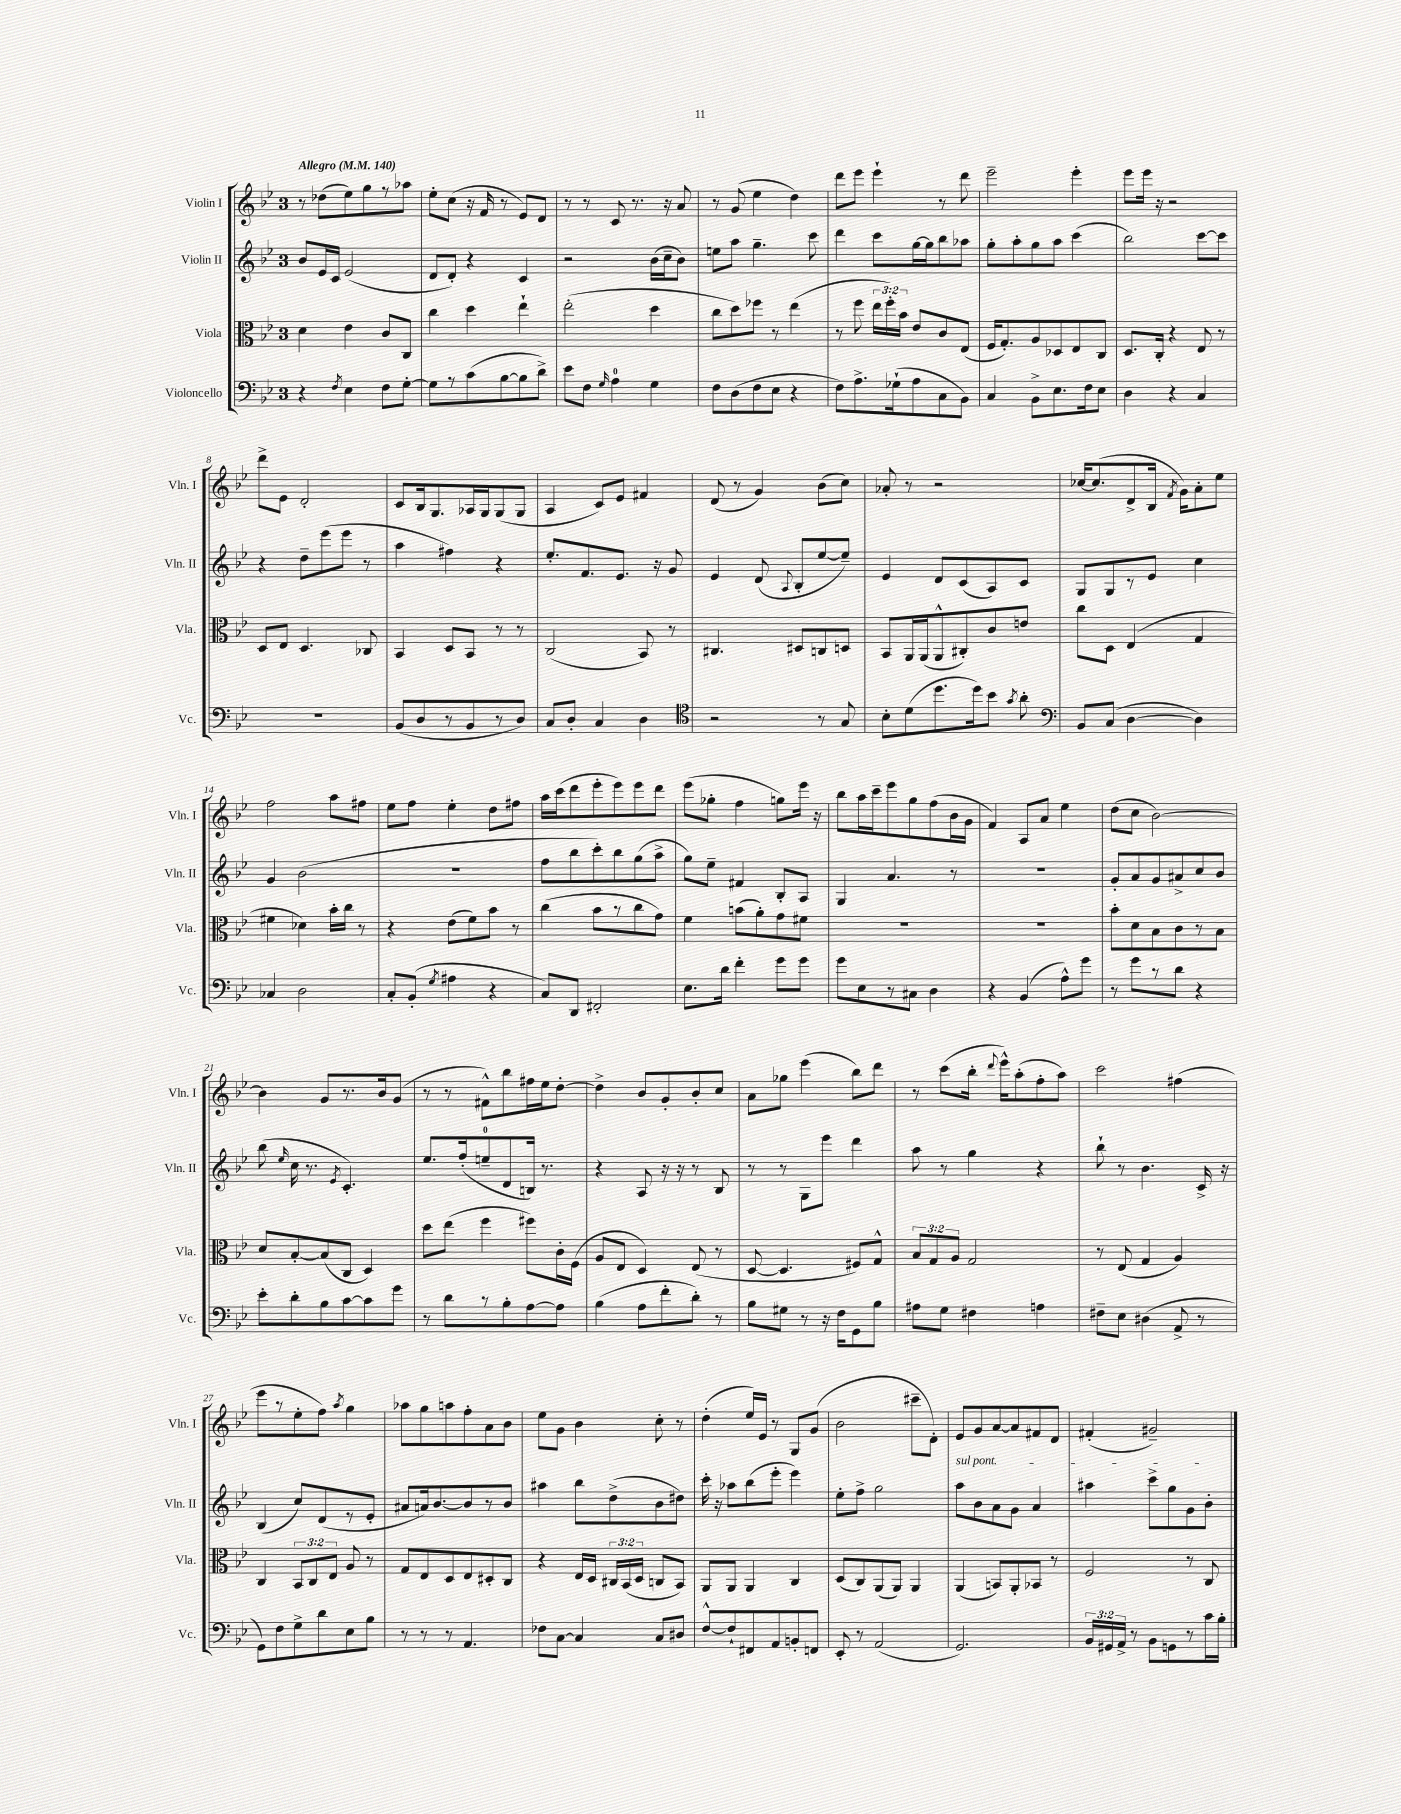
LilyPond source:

<<
\new StaffGroup <<
\new Staff = "s0" \with { instrumentName = "Violin I" shortInstrumentName = "Vln. I" } {
    \clef treble \key bes \major \once \override Staff.TimeSignature.style = #'single-digit \time 3/4 \tempo "Allegro" 4 = 140
    \autoBeamOff r8 des''8[( ees''8) g''8 r8 aes''8] |
    ees''8[-. c''8]( r16 f'16 r8 ees'8[) d'8] |
    r8 r8 c'8 r8. r16 a'8 |
    r8 g'8( ees''4 d''4) |
    d'''8[ ees'''8] ees'''4-! r8 d'''8 |
    ees'''2-- ees'''4-. |
    ees'''8[ ees'''16] r16 r2 |
    d'''8[-> ees'8] d'2-. |
    c'8[ bes16 g8. aes16 g16 g8( g8] |
    a4 c'8[) ees'8] fis'4 |
    d'8( r8 g'4) bes'8[( c''8]) |
    aes'8-. r8 r2 |
    ces''16[~ ces''8.( d'8-> bes16] \acciaccatura { f'8 } g'16[) a'8-. ees''8] |
    f''2 a''8[ fis''8] |
    ees''8[ f''8] ees''4-. d''8[ fis''8] |
    a''16[ c'''16( d'''8 ees'''8-. ees'''8) ees'''8 d'''8] |
    ees'''8[( ges''8]-. f''4 g''8[) ees'''16] r16 |
    bes''8[ a''16 c'''16-- ees'''8 g''8 f''8( bes'16 g'16] |
    f'4) a8[ a'8] ees''4 |
    d''8[( c''8] bes'2~) |
    bes'4 g'8[ r8. bes'16 g'8]( |
    r8 r8 fis'8[-^) bes''8 fis''16 ees''16 d''8]~-. |
    d''4-> bes'8[ g'8-. bes'8-. c''8] |
    a'8[ ges''8] ees'''4( bes''8[) d'''8] |
    r8 c'''8[( bes''16]-. \appoggiatura { d'''8 } ees'''16[-^) a''8-.( f''8-. a''8]) |
    c'''2 fis''4( |
    ees'''8[ r8 ees''8-. f''8]) \acciaccatura { a''8 } g''4 |
    aes''8[ g''8 a''8 f''8-. a'8 bes'8] |
    ees''8[ g'8] bes'4 c''8-. r8 |
    d''4-.( ees''16[) ees'16] r8 g8[ g'8]( |
    bes'2 cis'''8[-- d'8]-.) |
    ees'8[ g'8 a'8~ a'8 fis'8 d'8] |
    fis'4-.( gis'2--) \bar "|." |
}
\new Staff = "s1" \with { instrumentName = "Violin II" shortInstrumentName = "Vln. II" } {
    \clef treble \key bes \major \once \override Staff.TimeSignature.style = #'single-digit \time 3/4
    \autoBeamOff bes'8[ ees'16 c'16] ees'2( |
    d'8[ d'8]-.) r4 c'4 |
    r2 bes'16[( c''16-- bes'8]) |
    e''8[ a''8] g''4.-- c'''8 |
    d'''4 c'''8[ g''16~ g''16 bes''8 aes''8] |
    g''8[-. a''8-. g''8 a''8] c'''4( |
    bes''2) c'''8[~ c'''8] |
    r4 d''8[-- ees'''8( ees'''8] r8 |
    a''4 fis''4) r4 |
    ees''8.[-. f'8. ees'8.] r16 g'8 |
    ees'4 d'8( \appoggiatura { a8 } bes8[-. ees''8~ ees''8]--) |
    ees'4 d'8[ c'8( a8) c'8] |
    g8[ g8 r8 ees'8] c''4 |
    g'4 bes'2( |
    R2. |
    f''8[ bes''8 c'''8-.) bes''8 g''8( a''8]-> |
    g''8[) ees''8]-- fis'4 bes8[-. a8] |
    g4 a'4. r8 |
    R2. |
    g'8[-. a'8 g'8 ais'8-> c''8 bes'8] |
    bes''8( \grace { ees''16 } c''16 r8. \acciaccatura { ees'8 } c'4.-.) |
    ees''8.[ f''16-.( e''8-0-- d'8 b16]) r8. |
    r4 a8 r16 r16 r8 bes8 |
    r8 r8 g8[ ees'''8] d'''4 |
    a''8 r8 g''4 r4 |
    bes''8-! r8 bes'4. c'16-> r16 |
    bes4( c''8[) d'8( r8 ees'8]-. |
    ais'8[ a'16) bes'8.~ bes'8 r8 bes'8] |
    ais''4 bes''8[ d''8->( bes'8 dis''8]) |
    c'''16-. r16 aes''8[ bes''8( ees'''8]-. ees'''4) |
    ees''8[-. f''8]-> g''2 |
    \once \override TextSpanner.bound-details.left.text = \markup { \italic "sul pont." } a''8[\startTextSpan bes'8 a'8 g'8] a'4 |
    ais''4 c'''8[-> g''8 g'8 bes'8]-.\stopTextSpan \bar "|." |
}
\new Staff = "s2" \with { instrumentName = "Viola" shortInstrumentName = "Vla." } {
    \clef alto \key bes \major \once \override Staff.TimeSignature.style = #'single-digit \time 3/4 \override Staff.TupletNumber.text = #tuplet-number::calc-fraction-text
    \autoBeamOff d'4 ees'4 c'8[ c8] |
    c''4 d''4 ees''4-! |
    ees''2-.( d''4 |
    c''8[ d''8) fes''8] r8 ees''4( |
    r8 f''8 \tuplet 3/2 { ees''16[ f''16-.) bes'16] } ees'8[ c'8 ees8]( |
    f16[ g8.-.) a8 des8 ees8 c8] |
    d8.[ c16]-. r4 ees8 r8 |
    d8[ ees8] d4. ces8 |
    bes,4 d8[ bes,8] r8 r8 |
    c2( bes,8) r8 |
    cis4. dis8[ c8 d8] |
    bes,8[ a,16 a,16( a,8-^ cis8-.) c'8 e'8] |
    c''8[ d8] ees4( g4 |
    fis'4 des'4) bes'16[-. c''16] r8 |
    r4 ees'8[( f'8) bes'8] r8 |
    c''4( bes'8[ r8 c''8 g'8]) |
    f'4 b'8[( a'8-.) g'8 fis'8] |
    R2. |
    R2. |
    bes'8[-. d'8 bes8 c'8 r8 bes8] |
    d'8[ bes8~-. bes8( c8] d4) |
    d''8[ ees''8]( f''4 fis''8[) c'16-. f16]( |
    a8[ ees8] d4) ees8( r8 |
    d8~ d4. fis8[) g8]-^ |
    \tuplet 3/2 { bes8[ g8 a8] } g2 |
    r8 ees8( g4 a4) |
    c4 \tuplet 3/2 { bes,8[ c8 ees8] } a8 r8 |
    g8[ ees8 d8 ees8 dis8-. c8] |
    r4 ees16[ d16] \tuplet 3/2 { cis16[ bes,16( d16] } c8[ bes,8]) |
    a,8[ a,8] a,4 c4 |
    d8[( c8) a,8( a,8]) a,4 |
    a,4( b,8[) a,8-. bes,8] r8 |
    f2 r8 c8 \bar "|." |
}
\new Staff = "s3" \with { instrumentName = "Violoncello" shortInstrumentName = "Vc." } {
    \clef bass \key bes \major \once \override Staff.TimeSignature.style = #'single-digit \time 3/4 \override Staff.TupletNumber.text = #tuplet-number::calc-fraction-text
    \autoBeamOff r4 \acciaccatura { f8 } ees4 f8[ g8]~-. |
    g8[ r8 c'8( bes8~ bes8 d'8]->) |
    ees'8[ f8] \grace { g16 } a4-0 g4 |
    f8[ d8( f8 ees8] r4 |
    f8[) a8.-> ges16-!( a8 c8 bes,8]) |
    c4 bes,8[-> ees8. f16 ees8] |
    d4 r4 c4 |
    R2. |
    bes,8[( d8 r8 bes,8 r8 d8]) |
    c8[ d8]-. c4 d4 |
    \clef tenor r2 r8 g8 |
    bes8[-. d'8( d''8. d''16) bes'8] \acciaccatura { g'8 } a'8-. |
    \clef bass bes,8[ c8]( d4~ d4) |
    ces4 d2 |
    c8[-. bes,8]-.( \acciaccatura { g8 } ais4 r4 |
    c8[) d,8] fis,2-. |
    ees8.[ d'16] f'4-. g'8[ g'8] |
    g'8[ ees8 r8 cis8] d4 |
    r4 bes,4( a8[-^) g'8] |
    r8 g'8[ r8 d'8] r4 |
    ees'8[-. d'8-. bes8 c'8~ c'8 g'8] |
    r8 d'8[ r8 bes8-. a8~ a8] |
    bes4( a8[ f'8-. d'8]-.) r8 |
    bes8[ gis8] r8 r16 f16[ g,8 bes8] |
    ais8[ g8] fis4 a4 |
    fis8[-- ees8] dis4( a,8-> r8 |
    g,8[) f8 g8-> d'8 ees8 bes8] |
    r8 r8 r8 a,4. |
    fes8[ c8]~ c4 c8[ dis8] |
    f8[~-^ f8-! fis,8 a,8 b,8-. f,8] |
    ees,8-. r8 a,2( |
    g,2.) |
    \tuplet 3/2 { bes,16[ gis,16 a,16]-> } r8 bes,8[ g,8 r8 c'16 bes16]-. \bar "|." |
}
>>
>>
